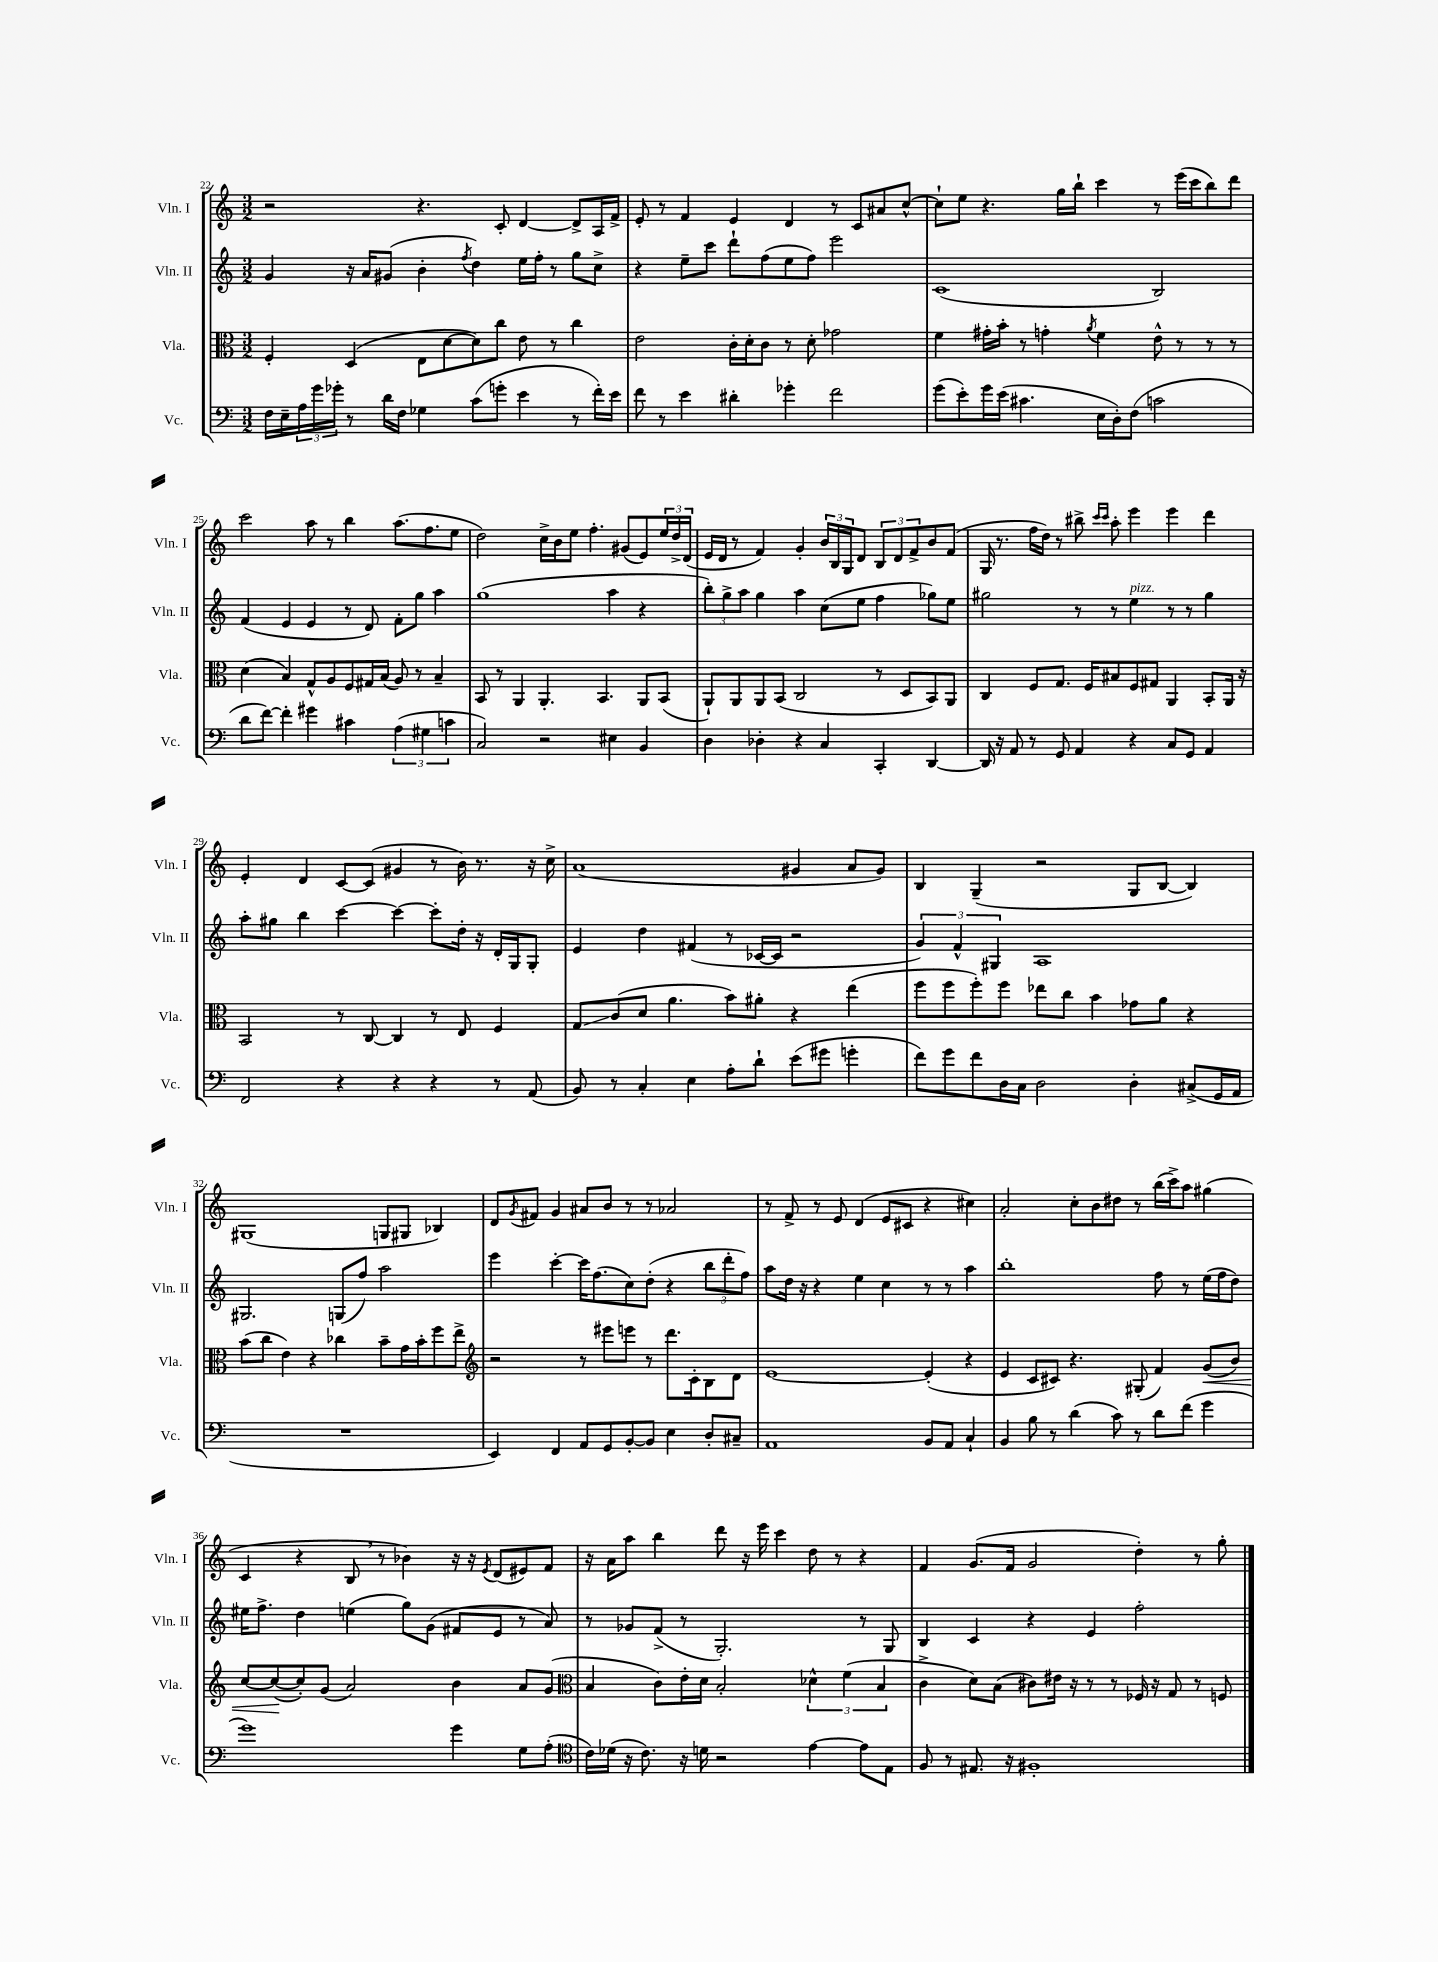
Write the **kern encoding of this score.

**kern	**kern	**kern	**kern
*staff4	*staff3	*staff2	*staff1
*clefF4	*clefC3	*clefG2	*clefG2
*k[]	*k[]	*k[]	*k[]
*M3/2	*M3/2	*M3/2	*M3/2
16F\LL	4F'/	4g/	2r
16E~\	.	.	.
24A\	.	.	.
24g\	.	.	.
24g-'\JJ	.	.	.
8r	(4D/	16r	.
.	.	16a/LK	.
16d\LL	.	(8g#/J	.
16F\JJ	.	.	.
4G-\	8E\L	4b'\	4.r
.	[8d\	.	.
.	.	8qff/	.
(8c\L	8d\])	4dd\)	.
8g'\J	8cc\J	.	8c'/
4e\	8e\	16ee\LL	[4d/
.	.	16ff'\JJ	.
.	8r	8r	.
8r	4cc\	8gg\L	8d^/]L
16f'\LL)	.	8cc^\J	16A/L
16e\JJ	.	.	16f^/JJ
=	=	=	=
8f\	2e\	4r	8e'/
8r	.	.	8r
4e\	.	8ee~\L	4f/
.	.	8ccc\J	.
4d#'\	16c'\LL	8ddd`\L	4e/
.	16d'\J	.	.
.	8c\J	(8ff\	.
4g-'\	8r	8ee\	4d/
.	8d'\	8ff\J)	.
2f\	2g-\	2eee\	8r
.	.	.	8c/L
.	.	.	8a#/
.	.	.	[8cc^^/J
=	=	=	=
(8g\L	4f\	(1c	8cc`\]L
8e'\)	.	.	8ee\J
16g\L	16g#'\LL	.	4.r
(16e\JJ	16b'\JJ	.	.
4.c#\	8r	.	.
.	4g'\	.	.
.	.	.	16gg\LL
.	.	.	16bb`\JJ
.	8qa/	.	.
16E\LL	4f\	.	4ccc\
16D'\J)	.	.	.
(8F\J	.	.	.
2c\	8e^^\	2B/)	8r
.	8r	.	(16eee\LL
.	.	.	16ccc\J
.	8r	.	8bb\)
.	8r	.	8ddd\J
=	=	=	=
8d\L	(4d\	(4f/	2ccc\
[8f\J)	.	.	.
4f'\]	4B/)	4e/	.
4g#\	8G^^/L	4e/	8aa\
.	8A/	.	8r
4c#\	8F/	8r	4bb\
.	16G#/L	8d/)	.
.	(16B/JJ	.	.
(6A\	8A/)	8f'\L	(8.aa\L
.	8r	8gg\J	.
6G#\	.	.	.
.	.	.	8.ff\
.	4B~/	4aa\	.
6c\	.	.	.
.	.	.	8ee\J
=	=	=	=
2C/)	8BB/	(1gg	2dd\)
.	8r	.	.
.	4AA/	.	.
2r	4.AA'/	.	16cc^\LL
.	.	.	16b\J
.	.	.	8ee\J
.	.	.	4.ff'\
.	4.BB/	.	.
4E#\	.	4aa\	.
.	.	.	(8g#/L
4BB/	8AA/L	4r	8e/)
.	(8BB/J	.	24ee/L
.	.	.	24dd^/
.	.	.	(24d/JJ
=	=	=	=
4D\	8AA`/L)	12bb'\L)	16e/LL
.	.	.	16d/JJ
.	.	12gg^\	.
.	8AA/	.	8r
.	.	12aa\J	.
4D-'\	8AA/	4gg\	4f/)
.	(8BB/J	.	.
4r	2C/	4aa\	4g'/
4C/	.	(8cc\L	24b/LL
.	.	.	24B/
.	.	.	24G/J
.	.	8ee\J	8d/J
4CC'/	8r	4ff\	12B/L
.	.	.	12d/
.	8D/L	.	.
.	.	.	12f^/
[4DD/	8BB/)	8gg-\L)	8b/
.	8AA/J	8ee\J	(8f/J
=	=	=	=
16DD/]	4C/	2gg#\	16G/
16r	.	.	8.r
8AA/	.	.	.
8r	8F/L	.	16ff\LL
.	.	.	16dd\JJ)
8GG/	8.G/J	.	8r
4AA/	.	8r	8bb#^\
.	16F/LK	.	.
.	.	.	16qqccc/LL
.	.	.	16qqccc/JJ
.	8B#/	8r	8aa'\
4r	8F/	4ee\	4eee\
.	8G#/J	.	.
8C/L	4AA/	8r	4eee\
8GG/J	.	8r	.
4AA/	8BB'/L	4gg#\	4ddd\
.	16AA/Jk	.	.
.	16r	.	.
=	=	=	=
2FF/	2BB/	8aa'\L	4e'/
.	.	8gg#\J	.
.	.	4bb\	4d/
4r	8r	[4ccc\	[8c/L
.	[8C/	.	(8c/]J
4r	4C/]	4ccc\_	4g#/
4r	8r	8ccc'\]L	8r
.	8E/	16dd'\Jk	16b\)
.	.	16r	8.r
8r	4F/	16d'/LL	.
.	.	16G/J	.
(8AA/	.	8G'/J	16r
.	.	.	16cc^\
=	=	=	=
8BB/)	8G/L	4e/	(1a
8r	(8c/	.	.
4C'/	8d/J	4dd\	.
.	4.a\	.	.
4E\	.	(4f#/	.
8A'\L	8b\L)	8r	.
8d`\J	8a#'\J	[16c-/LL	.
.	.	16c-/]JJ	.
(8e\L	4r	2r	4g#/
8g#\J	.	.	.
4g'\	(4ee\	.	8a/L
.	.	.	8g#/J)
=	=	=	=
8f\L)	8ff\L	6g/)	4B/
8g\	8ff\	.	.
.	.	6f^^/	.
8f\	8ff'\)	.	(4G~/
.	.	6G#/	.
16D\L	8ff\J	.	.
16C\JJ	.	.	.
2D\	8ee-\L	1A	2r
.	8cc\J	.	.
.	4b\	.	.
4D'\	8g-\L	.	8G/L
.	8a\J	.	[8B/J
(8C#^/L	4r	.	4B/])
16GG/L	.	.	.
16AA/JJ	.	.	.
=	=	=	=
1.r	(8b\L	2.G#/	(1G#
.	8cc\J	.	.
.	4e\)	.	.
.	4r	.	.
.	4cc-\	(8G/L	.
.	.	8ff/J)	.
.	8b~\L	2aa\	8G/L
.	16g\L	.	8G#/J
.	16b'\J	.	.
.	8ff\	.	4B-/)
.	8ee^\J	.	.
=	=	=	=
*	*clefG2	*	*
4EE/)	2r	4eee\	8d/L
.	.	.	8qg/
.	.	.	8f#/J
4FF/	.	[4ccc'\	4g/
8AA/L	8r	16ccc\]LK	8a#/L
.	.	(8.ff\	.
8GG/	8eee#\L	.	8b/J
[8BB'/	8eee\J	8cc\)	8r
8BB/]J	8r	(8dd'\J	8r
4E\	8.ddd\L	4r	2a-/
.	16c'\k	.	.
8D'/L	8B\	12bb\L	.
.	.	12ddd'\	.
8C#~/J	8d\J	.	.
.	.	12ff\J)	.
=	=	=	=
1AA	[1e	8aa\L	8r
.	.	16dd\Jk	8f^/
.	.	16r	.
.	.	4r	8r
.	.	.	8e/
.	.	4ee\	(4d/
.	.	4cc\	8e/L
.	.	.	8c#/J
8BB/L	(4e'/]	8r	4r
8AA/J	.	8r	.
4C`/	4r	4aa\	4cc#\)
=	=	=	=
4BB/	4e/	1bb'	2a'/
8B\	8c/L	.	.
8r	8c#/J)	.	.
(4d\	4.r	.	8cc'\L
.	.	.	8b\
8c\)	.	.	8dd#\J
8r	(8G#'/	.	8r
8d\L	4f/)	8ff\	(16bb\LL
.	.	.	16ccc^\J)
(8f\J	.	8r	8aa\J
4g\	(8g/L	(16ee\LL	(4gg#\
.	.	16ff\J	.
.	8b/J)	8dd\J)	.
=	=	=	=
1g)	[8cc/L	16ee#\LK	4c/
.	.	8.ff^\J	.
.	(8cc/_	.	.
.	8cc'/])	4dd\	4r
.	(8g/J	.	.
.	2a/)	(4ee\	8B/
.	.	.	8r
.	.	8gg\L)	4b-\)
.	.	(8g\J	.
4g\	4b\	8f#/L	16r
.	.	.	16r
.	.	.	8qe/
.	.	8e/J	(8d/L
8G\L	8a/L	8r	8e#/)
(8A'\J	(8g/J	8a/)	8f/J
=	=	=	=
*clefC4	*clefC3	*	*
16c\LL)	4B/	8r	16r
(16d-\JJ	.	.	16a\LK
16r	.	8g-/L	8aa\J
8.c\)	.	.	.
.	8c\L)	(8f^/J	4bb\
16r	16e'\L	8r	.
16d\	16d\JJ	.	.
2r	2B'/	2.G'/)	8ddd\
.	.	.	16r
.	.	.	16eee\
.	.	.	4ccc\
[4e\	6d-^^\	.	8dd\
.	.	.	8r
.	(6f\	.	.
8e\]L	.	8r	4r
.	6B/	.	.
8E\J	.	8G/	.
=	=	=	=
8F/	4c^\	4B/	4f/
8r	.	.	.
8.E#/	8d\L)	4c/	(8.g/L
.	(8B\J	.	.
16r	.	.	16f/Jk
1F#'	8c#\L)	4r	2g/
.	16e#\Jk	.	.
.	16r	.	.
.	8r	4e/	.
.	8r	.	.
.	16F-/	2ff'\	4dd'\)
.	16r	.	.
.	8G/	.	.
.	8r	.	8r
.	8F/	.	8gg'\
==	==	==	==
*-	*-	*-	*-
